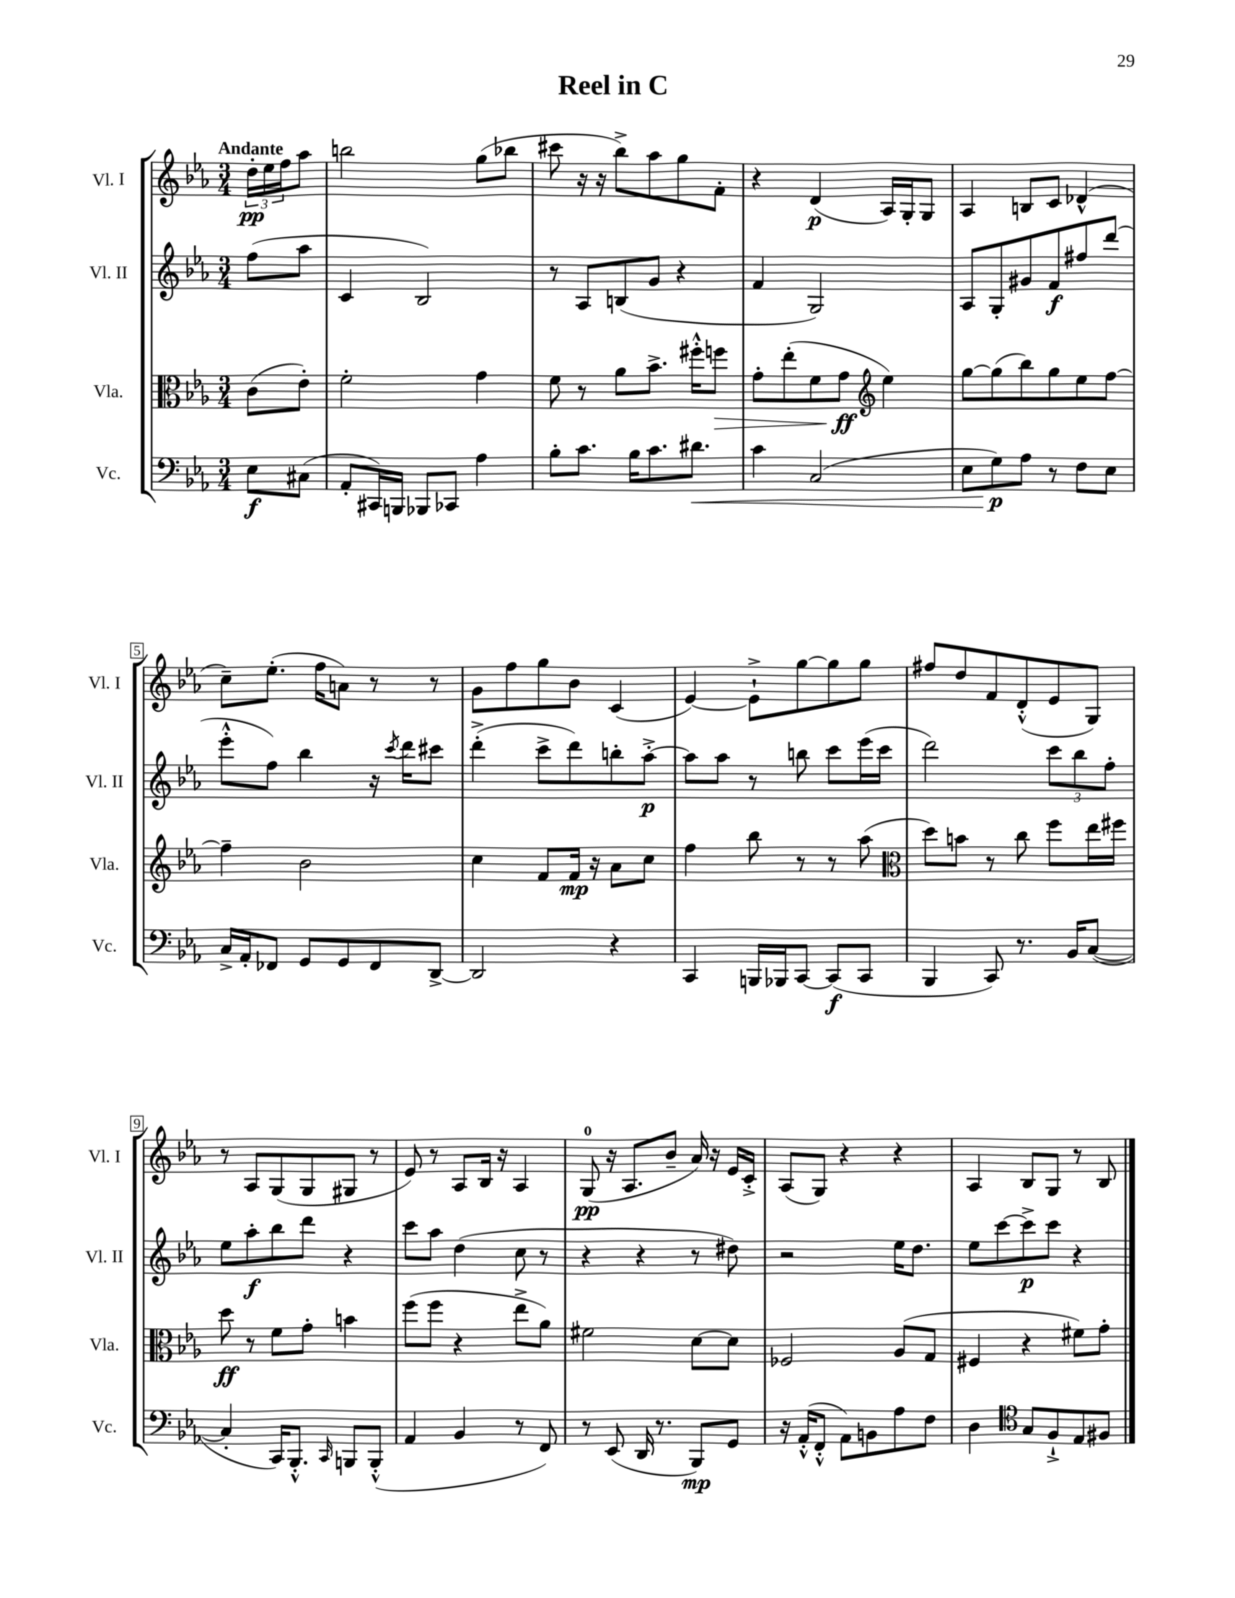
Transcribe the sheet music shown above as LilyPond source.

\header { title = "Reel in C" }
<<
\new StaffGroup <<
\new Staff = "s0" \with { instrumentName = "Vl. I" shortInstrumentName = "Vl. I" } {
    \clef treble \key ees \major \numericTimeSignature \time 3/4 \partial 4 \tempo "Andante"
    \tuplet 3/2 { d''16-.\pp ees''16 f''16 } aes''8 |
    b''2 g''8( bes''8 |
    cis'''8 r16 r16 bes''8->) aes''8 g''8 f'8-. |
    r4 d'4\p( aes16) g16-. g8 |
    aes4 b8 c'8 des'4-^( |
    c''8--) ees''8.-.( f''16 a'8) r8 r8 |
    g'8 f''8 g''8 bes'8 c'4( |
    ees'4~) ees'8-!-> g''8~ g''8 g''8 |
    fis''8 d''8 f'8 d'8-.-^( ees'8 g8) |
    r8 aes8 g8( g8 gis8 r8 |
    ees'8) r8 aes8 bes16 r16 aes4 |
    g8-0\pp( r16 aes8. bes'8-- aes'16) r16 ees'16 c'16-.-> |
    aes8( g8) r4 r4 |
    aes4 bes8 g8 r8 bes8 \bar "|." |
}
\new Staff = "s1" \with { instrumentName = "Vl. II" shortInstrumentName = "Vl. II" } {
    \clef treble \key ees \major \numericTimeSignature \time 3/4 \partial 4
    f''8( aes''8 |
    c'4 bes2) |
    r8 aes8 b8( g'8 r4 |
    f'4 g2) |
    aes8 g8-. gis'8 f'8\f fis''8 d'''8( |
    ees'''8-.-^ f''8) bes''4 r16 \acciaccatura { c'''8 } d'''16 cis'''8 |
    d'''4-.->( c'''8-> d'''8) b''8-. aes''8~-.->\p |
    aes''8 aes''8 r8 b''8 c'''8 ees'''16( c'''16 |
    d'''2) \tuplet 3/2 { c'''8 bes''8 f''8-. } |
    ees''8 aes''8-.\f bes''8 d'''8 r4 |
    c'''8 aes''8 d''4( c''8 r8 |
    r4 r4 r8 dis''8) |
    r2 ees''16 d''8. |
    ees''8 c'''8~ c'''8->\p c'''8 r4 \bar "|." |
}
\new Staff = "s2" \with { instrumentName = "Vla." shortInstrumentName = "Vla." } {
    \clef alto \key ees \major \numericTimeSignature \time 3/4 \partial 4
    c'8( ees'8-.) |
    f'2-. g'4 |
    f'8 r8 aes'8 bes'8.-> fis''16-.-^ f''8\> |
    g'8-. ees''8-.( f'8 g'8\ff\! \clef treble ees''4) |
    g''8~ g''8( bes''8) g''8 ees''8 f''8~ |
    f''4-- bes'2 |
    c''4 f'8 f'16\mp r16 aes'8 c''8 |
    f''4 bes''8 r8 r8 aes''8( |
    \clef alto d''8) b'8 r8 c''8 f''8 ees''16 fis''16 |
    d''8\ff r8 f'8 g'8-. b'4 |
    f''8( f''8 r4 ees''8-> aes'8) |
    fis'2 d'8~ d'8 |
    fes2 aes8( g8 |
    fis4 r4 fis'8) g'8-. \bar "|." |
}
\new Staff = "s3" \with { instrumentName = "Vc." shortInstrumentName = "Vc." } {
    \clef bass \key ees \major \numericTimeSignature \time 3/4 \partial 4
    ees8\f cis8( |
    aes,8-. cis,16) b,,16 bes,,8 ces,8 aes4 |
    bes8-. c'8. bes16 c'8. dis'8.\< |
    c'4 c2( |
    ees8 g8\p\!) aes8 r8 f8 ees8 |
    c16-> aes,16-. fes,8 g,8 g,8 fes,8 d,8~-> |
    d,2 r4 |
    c,4 b,,16 bes,,16 c,8~ c,8\f( c,8 |
    bes,,4 c,8) r8. bes,16 c8~( |
    c4-. c,16) bes,,8.-.-^ \grace { c,16 } b,,8 b,,8-.-^( |
    aes,4 bes,4 r8 f,8) |
    r8 ees,8( d,16 r8. bes,,8\mp) g,8 |
    r16 aes,16-.-^( f,8-.-^ aes,8) b,8 aes8 f8 |
    d4 \clef tenor g8 f8-!-> ees8 fis8 \bar "|." |
}
>>
>>
\layout { \context { \Score \override BarNumber.stencil = #(make-stencil-boxer 0.1 0.3 ly:text-interface::print) } }
